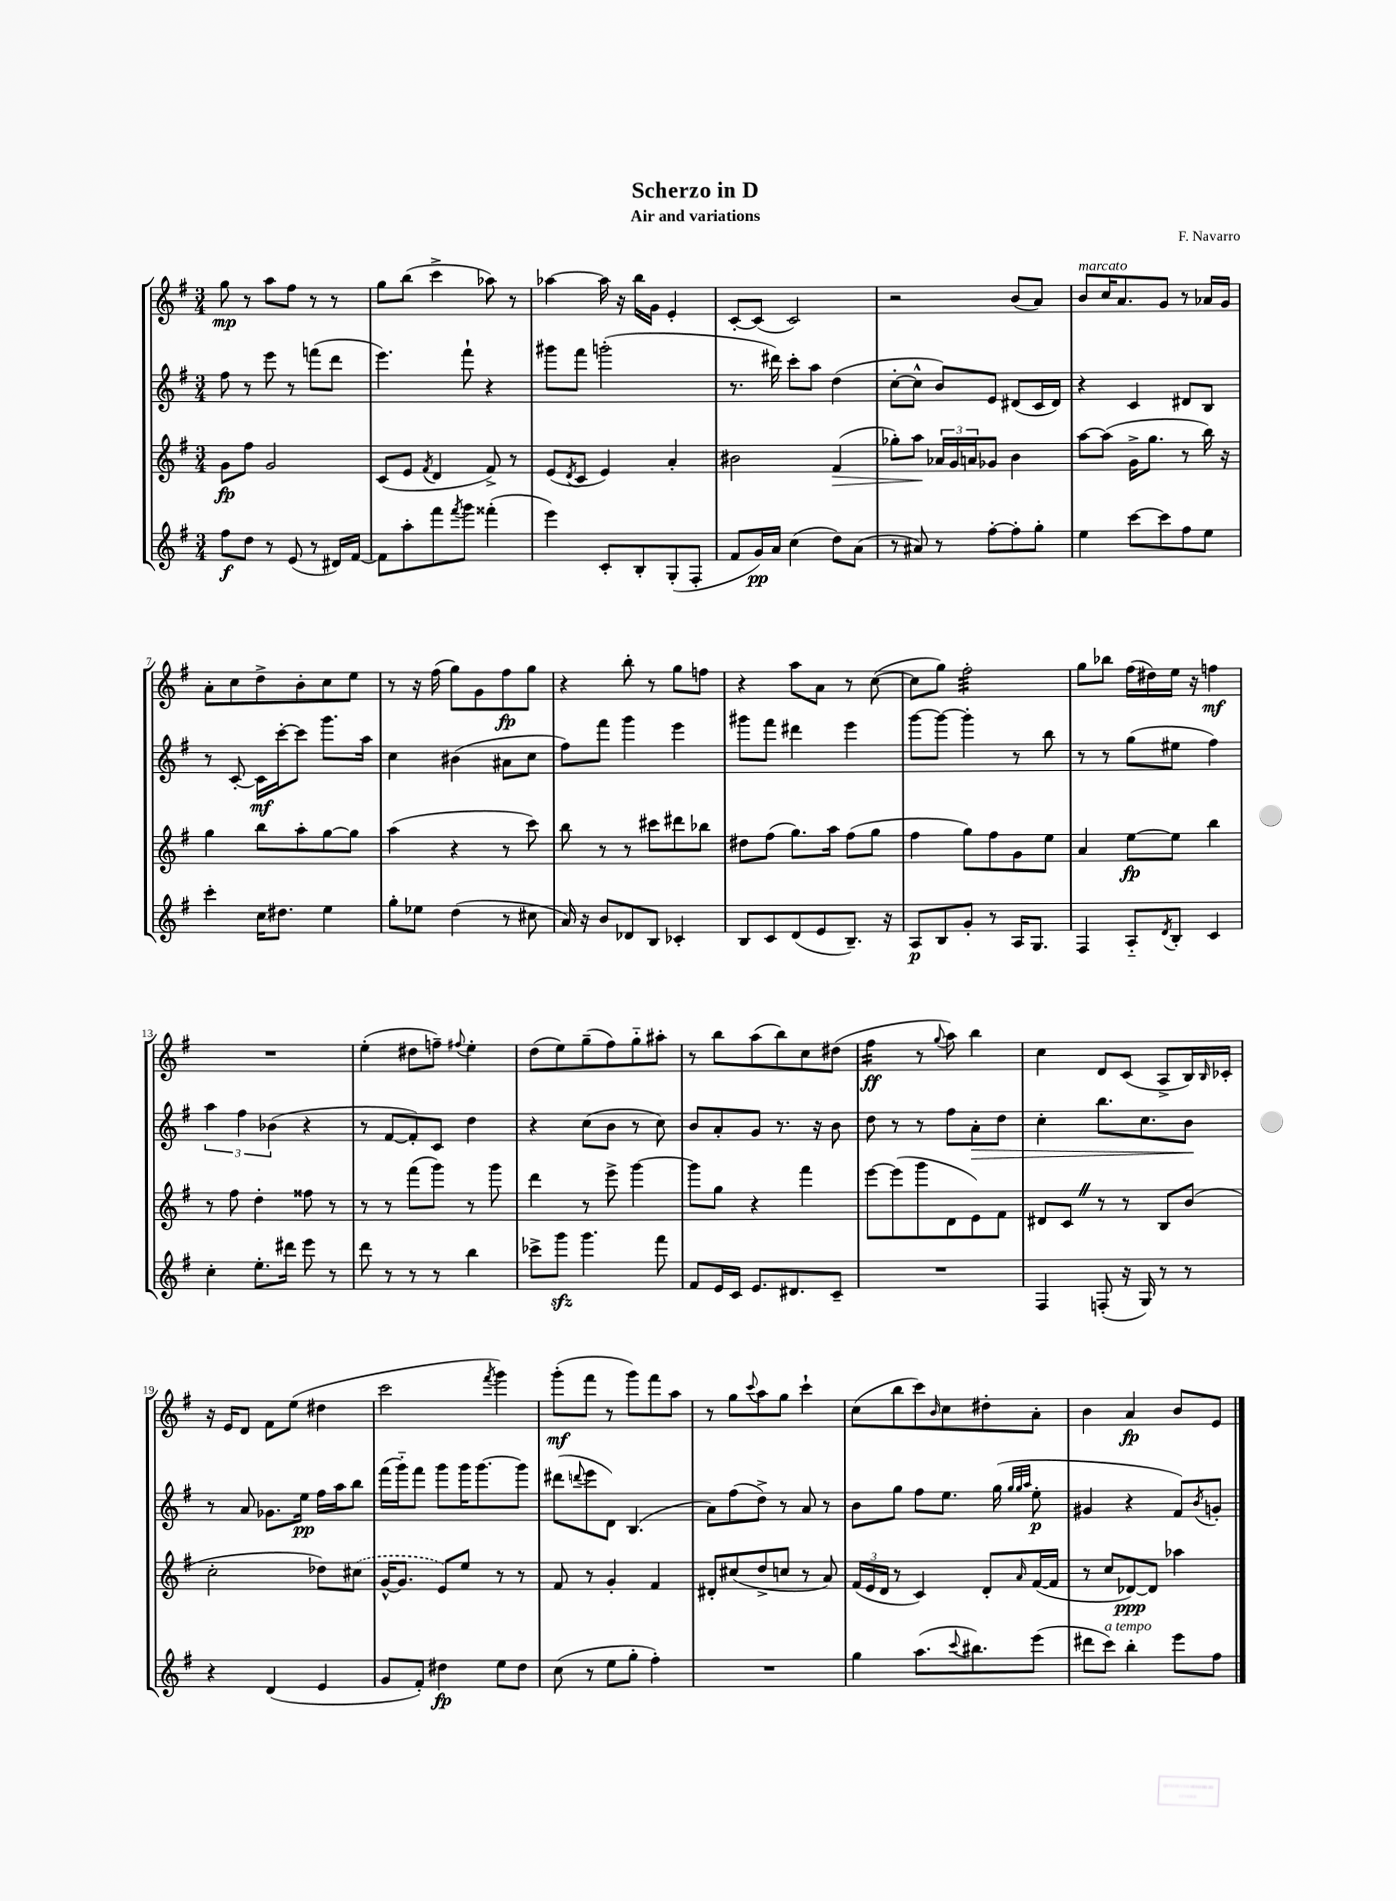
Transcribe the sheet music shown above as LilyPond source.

\header { title = "Scherzo in D" composer = "F. Navarro" subtitle = "Air and variations" }
<<
\new StaffGroup <<
\new Staff = "s0" {
    \clef treble \key g \major \numericTimeSignature \time 3/4
    g''8\mp r8 a''8 fis''8 r8 r8 |
    g''8 b''8( c'''4-> aes''8) r8 |
    aes''4~ aes''16 r16 b''16 g'16 e'4-. |
    c'8~-. c'8( c'2) |
    r2 b'8( a'8) |
    b'8^\markup { \italic "marcato" } c''16 a'8. g'8 r8 aes'16 g'16 |
    a'8-. c''8 d''8-> b'8-. c''8 e''8 |
    r8 r16 fis''16( g''8) g'8 fis''8\fp g''8 |
    r4 b''8-. r8 g''8 f''8 |
    r4 a''8 a'8 r8 c''8~( |
    c''8 g''8) fis''2:32-. |
    g''8 bes''8 fis''16( dis''16) e''16 r16 f''4\mf |
    R2. |
    e''4-.( dis''8 f''8--) \appoggiatura { fis''8 } e''4-. |
    d''8( e''8) g''8--( fis''8) g''8-_ ais''8-. |
    r8 b''8 a''8( b''8) c''8 dis''8( |
    fis''4:16\ff r8 \appoggiatura { g''8 } a''8) b''4 |
    c''4 d'8 c'8( a8-> b16) \grace { b16 } ces'16-. |
    r16 e'16 d'8 fis'8 e''8( dis''4 |
    c'''2 \acciaccatura { fis'''8 } g'''4) |
    g'''8-.\mf( fis'''8 r8 g'''8) fis'''8 a''8 |
    r8 g''8 \appoggiatura { c'''8 } a''8 g''8 c'''4-! |
    c''8( b''8 c'''8) \grace { b'16 } c''8 dis''8-. a'8-. |
    b'4 a'4\fp b'8 e'8 \bar "|." |
}
\new Staff = "s1" {
    \clef treble \key g \major \numericTimeSignature \time 3/4
    fis''8 r8 e'''8 r8 f'''8( d'''8 |
    e'''4.) fis'''8-! r4 |
    gis'''8 fis'''8 g'''2-.( |
    r8. dis'''16) c'''8-. a''8 d''4( |
    c''8~-. c''8-^ b'8) e'8 dis'8( c'16 dis'16) |
    r4 c'4 dis'8 b8 |
    r8 c'8~-. c'16\mf c'''16~-. c'''8 g'''8. a''16 |
    c''4 bis'4( ais'8 c''8 |
    fis''8) fis'''8 g'''4 e'''4 |
    gis'''8 fis'''8 dis'''4 e'''4 |
    g'''8~ g'''8~ g'''4-. r8 b''8 |
    r8 r8 g''8( eis''8 fis''4) |
    \tuplet 3/2 { a''4 fis''4 bes'4( } r4 |
    r8 fis'8~ fis'8-.) c'8 d''4 |
    r4 c''8( b'8 r8 c''8) |
    b'8 a'8-. g'8 r8. r16 b'8 |
    d''8 r8 r8 fis''8 a'8-.\> d''8 |
    c''4-. b''8. c''8. b'8\! |
    r8 a'8 ges'8. e''16\pp fis''16 a''16 b''8 |
    fis'''16( g'''16-_) fis'''8 g'''8 g'''16 g'''8.~ g'''8 |
    dis'''8( \appoggiatura { d'''8 } e'''8 d'8) b4.( |
    a'8) fis''8( d''8->) r8 a'8 r8 |
    b'8 g''8 fis''8 e''8. g''16( \grace { g''32 g''32 a''32 } e''8-.\p |
    gis'4 r4 fis'8) \acciaccatura { b'8 } g'8-. \bar "|." |
}
\new Staff = "s2" {
    \clef treble \key g \major \numericTimeSignature \time 3/4
    g'8\fp fis''8 g'2 |
    c'8( e'8 \acciaccatura { fis'8 } d'4 fis'8->) r8 |
    e'8( \acciaccatura { d'8 } c'8 e'4) a'4-. |
    bis'2 fis'4\>( |
    ges''8-.) a''8\! \tuplet 3/2 { aes'16 g'16 a'16 } ges'8 b'4 |
    a''8~ a''8( g'16-> g''8. r8 b''16) r16 |
    g''4 b''8 a''8-. g''8~ g''8 |
    a''4( r4 r8 c'''8) |
    b''8 r8 r8 cis'''8 dis'''8 bes''8 |
    dis''8 fis''8( g''8.) a''16 fis''8( g''8 |
    fis''4 g''8) fis''8 g'8 e''8 |
    a'4 e''8~\fp e''8 b''4 |
    r8 fis''8 d''4-. fisis''8 r8 |
    r8 r8 fis'''8( g'''8) r8 g'''8 |
    d'''4 r8 e'''8-> g'''4~ |
    g'''8 g''8 r4 fis'''4 |
    e'''8~ e'''8( g'''8 d'8 e'8) fis'8 |
    dis'8 c'8 \once \override BreathingSign.text = \markup { \musicglyph "scripts.caesura.straight" } \breathe r8 r8 b8 b'8( |
    c''2-. des''8) \once \slurDashed cis''8( |
    g'16~-^ g'8. e'8) e''8 r8 r8 |
    fis'8 r8 g'4-. fis'4 |
    dis'8-. cis''8( d''8-> c''8 r8 a'8) |
    \tuplet 3/2 { fis'16( e'16 d'16 } r8 c'4) d'8-. \grace { a'16 } fis'16~( fis'16 |
    r8 c''8 des'8~\ppp) des'8 aes''4 \bar "|." |
}
\new Staff = "s3" {
    \clef treble \key g \major \numericTimeSignature \time 3/4
    fis''8\f d''8 r8 e'8( r8 dis'16) fis'16~ |
    fis'8 a''8-. fis'''8 \acciaccatura { fis'''8 } g'''8 fisis'''4-.( |
    e'''4) c'8-. b8-. g8-.( fis8-. |
    fis'8 g'16\pp) a'16 c''4( d''8) a'8( |
    r8 ais'8) r8 fis''8~-. fis''8-. g''8-. |
    e''4 c'''8~ c'''8 fis''8 e''8 |
    c'''4-. c''16 dis''8. e''4 |
    g''8-. ees''8 d''4( r8 cis''8 |
    a'16) r16 b'8 des'8 b8 ces'4-. |
    b8 c'8 d'8( e'8 b8.--) r16 |
    a8\p b8 g'8-. r8 a16 g8. |
    fis4 a8-_ \acciaccatura { d'8 } b8-. c'4 |
    c''4-. e''8.-. dis'''16 e'''8 r8 |
    d'''8 r8 r8 r8 b''4 |
    ces'''8-> g'''8\sfz g'''4. fis'''8 |
    fis'8 e'16 c'16 e'8. dis'8. c'8-- |
    R2. |
    fis4 f8-.( r16 g16) r8 r8 |
    r4 d'4( e'4 |
    g'8 fis'8-.) dis''4\fp e''8 dis''8 |
    c''8( r8 e''8 g''8-. fis''4-.) |
    R2. |
    g''4 a''8.( \appoggiatura { c'''8 } bis''8.) e'''8( |
    dis'''8 c'''8^\markup { \italic "a tempo" }) b''4-. e'''8 fis''8 \bar "|." |
}
>>
>>
